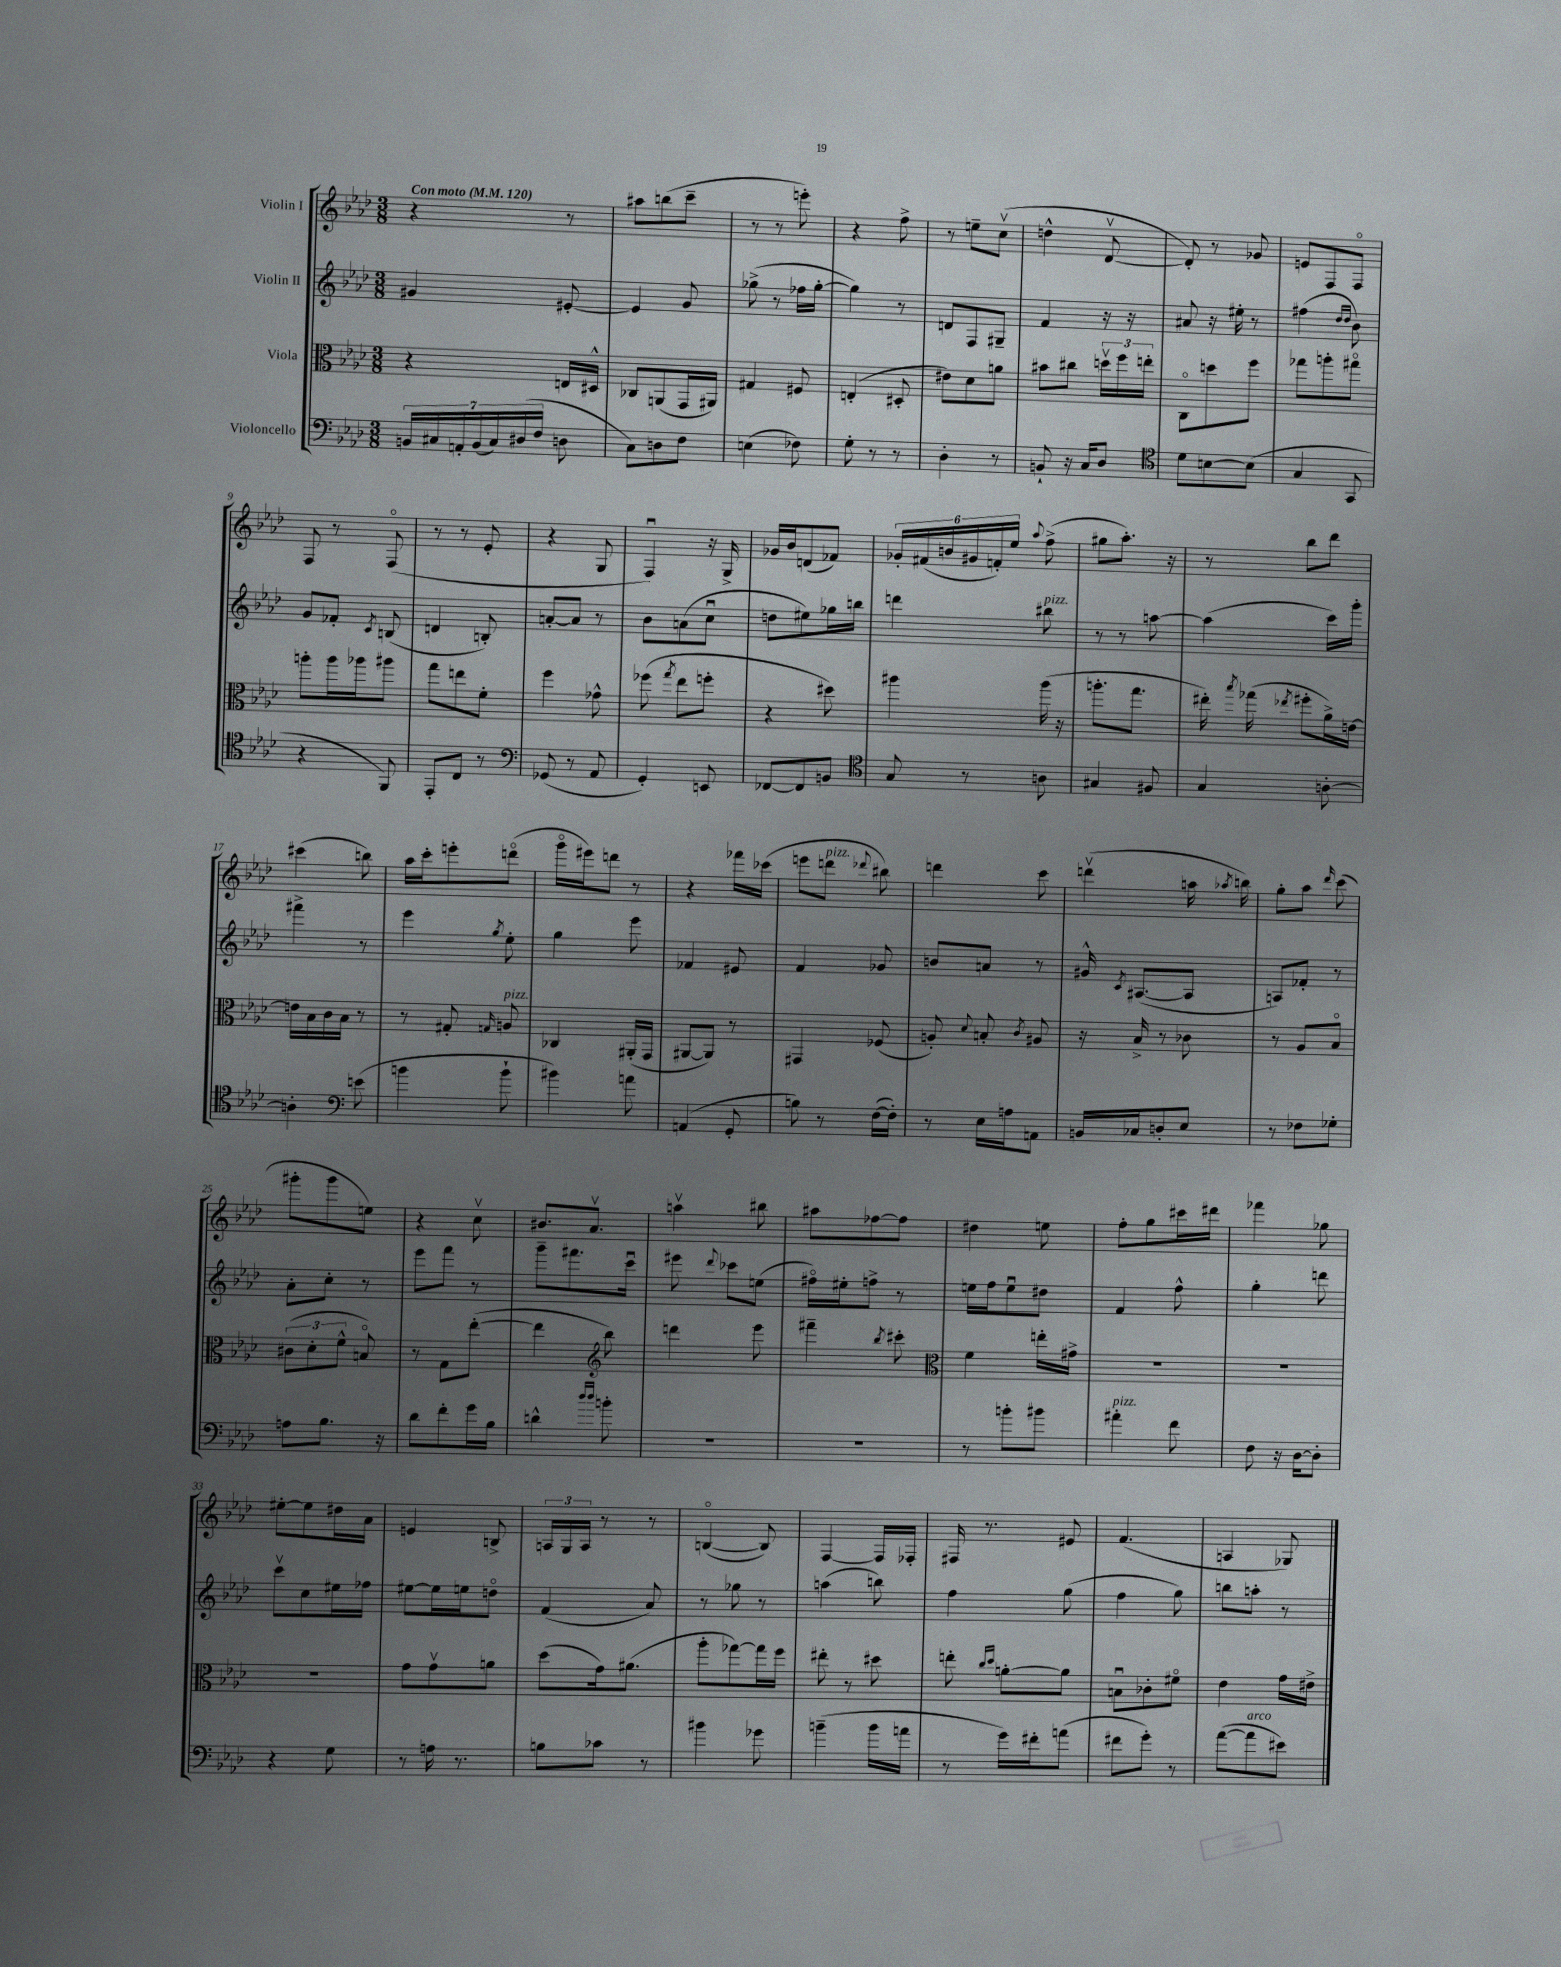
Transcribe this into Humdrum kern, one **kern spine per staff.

**kern	**kern	**kern	**kern
*part4	*part3	*part2	*part1
*staff4	*staff3	*staff2	*staff1
*I"Violoncello	*I"Viola	*I"Violin II	*I"Violin I
*clefF4	*clefC3	*clefG2	*clefG2
*k[b-e-a-d-]	*k[b-e-a-d-]	*k[b-e-a-d-]	*k[b-e-a-d-]
*M3/8	*M3/8	*M3/8	*M3/8
*MM120	*MM120	*MM120	*MM120
=1	=1	=1	=1
!	!	!	!LO:TX:a:B:t=Con moto
28BBn/LL	4r	4g#X/	4r
28C#X/	.	.	.
28AAn'/	.	.	.
(28BB/	.	.	.
28C#/)	.	.	.
(28D#X/	.	.	.
28F/JJ	.	.	.
8Dn\	16En/LL	[8e#X'/	8r
.	16D#X^^/JJ	.	.
=2	=2	=2	=2
8C\L)	8C-X/L	4e#/]	8aa#X\L
8Dn\	(8AAn/	.	(8bbn\
8F\J	16GG/L	8g/	8ccc~\J
.	16AA#X/JJ)	.	.
=3	=3	=3	=3
(4En\	4G#X/	(8gg-X^\	8r
.	.	8r	8r
8F-X\)	8F#X/	16ff-X\LL	8eeen'\)
.	.	[16gg-'\JJ	.
=4	=4	=4	=4
8G'\	(4En'/	4gg-\])	4r
8r	.	.	.
8r	8D#X'/	8r	8ff^\
=5	=5	=5	=5
4D-'\	8e#X\L)	8dn/L	8r
.	8d-\	8F/	8een~\L
8r	8an\J	8G#X~/J	(8ccv\J
=6	=6	=6	=6
8BBn`/	8b#X\L	4f/	4ddn^^\
16r	8cc#X\J	.	.
16C/KL	.	.	.
8D-/J	24ddnv\LL	16r	[8d-v/
.	24ff\	.	.
.	.	16r	.
.	24een'\JJ	.	.
=7	=7	=7	=7
*clefC4	*	*	*
8d-\L	8C\L	8a#X/	8d-'/])
[8Bn\	8ddn\	16r	8r
.	.	16ee#X'\	.
(8B\J]	8ff\J	8r	8g-X/
=8	=8	=8	=8
4G/	8gg-X\L	(4ff#X\	8en/L
.	8aan'\	.	8F/
.	.	16qqdd-/LL	.
.	.	16qqdd-/JJ	.
8GG/	8gg#X\J	8b-\)	8F/J
!!LO:LB:g=z
=9	=9	=9	=9
4r	8aan'\L	8g/L	8F/
.	16aa\L	8f-X'/J	8r
.	16aa-X\J	.	.
.	.	8qc/	.
8FF/)	8aa#X\J	(8Bn/	(8F/
=10	=10	=10	=10
8EE-'/L	8gg\L	4dn/	8r
8C/J	8een\	.	8r
8r	8f'\J	8Bn'/)	8e-'/
=11	=11	=11	=11
*clefF4	*	*	*
(8GG-X/	4ff\	[8an'/L	4r
8r	.	8a/J]	.
8AA-/	8g-X^^\	8r	8G/
=12	=12	=12	=12
4GG'/)	(8ff-X\	8b-\L	4Fu/)
.	8qgg/	.	.
.	8ee-\L	(8an\	.
8EEn/	8ffn'\J	8ccu\J	16r
.	.	.	16G^/
=13	=13	=13	=13
[8FF-X/L	4r	8ddn\L	16g-X/LL
.	.	.	16b-/J
8FF-/]	.	8ee#X\)	(8dn/
8BBn/J	8dd#X\)	16gg-X\L	8f-X/J)
.	.	16bbn\JJ	.
=14	=14	=14	=14
*clefC4	*	*	*
8G/	4aa#X\	4dddn\	24g-X'/LL
.	.	.	(24f#X/
.	.	.	24bn/
8r	.	.	24g#X/
.	.	.	24fn'/)
.	.	.	24ee-/JJ
.	.	.	8qqaa-/
!	!	!LO:TX:a:i:t=pizz.	!
8An\	(16aa#\	8bb#X\	(8ff^\
.	16r	.	.
=15	=15	=15	=15
4G#X/	8.aan'\L	8r	8gg#X\L
.	.	8r	8.aa-'\J)
.	8.gg\J	.	.
8F#X/	.	[8aan\	.
.	.	.	16r
=16	=16	=16	=16
4G/	16ee#X'\)	(4aa\]	8r
.	8qbb-/	.	.
.	(16gg-X\	.	.
.	8qee-X/	.	.
.	8ff#X'\L	.	8bb-\L
[8An'\	16a-^\L)	16ccc\LL)	8ddd-\J
.	[16en\JJ	16ggg'\JJ	.
!!LO:LB:g=z
=17	=17	=17	=17
4An'\]	16en\LL]	4fff#X^\	(4ccc#X\
.	16B-\	.	.
.	16c\	.	.
.	16B-\JJ	.	.
*clefF4	*	*	*
(8en\	8r	8r	8bbn\)
=18	=18	=18	=18
4bn\	8r	4eee-\	16aa-\LL
.	.	.	16ccc'\J
.	8G#X'/	.	8eeen'\
.	16qqGn/	8qgg/	.
!	!LO:TX:a:i:t=pizz.	!	!
8b`\	8An/	8ee-'\	(8dddn\J
=19	=19	=19	=19
4b#X\)	4C-X/	4gg\	16ggg\LL
.	.	.	16eee#X\J)
.	.	.	8dddn\J
8an\	(16AA#X'/LL	8eee-\	8r
.	16GG/JJ	.	.
=20	=20	=20	=20
(4AAn/	[8AA#X/L	4f-X/	4r
.	8AA#/J])	.	.
8GG'/	8r	8e#X/	16fff-X\LL
.	.	.	(16ccc-X\JJ
=21	=21	=21	=21
8Bn\)	4GG#X/	4f/	8eeen\L
!	!	!	!LO:TX:a:i:t=pizz.
8r	.	.	8dddn\J
.	.	.	8qqddd-X/
([16F\LL	(8F-X/	8g-X/	8bb#X\)
16F'\JJ])	.	.	.
=22	=22	=22	=22
8r	8An'/)	8bn/L	4dddn\
.	8qqd-/	.	.
16E-\LL	8Bn'/	8an/J	.
16An\J	.	.	.
.	8qc/	.	.
8AAn\J	8A#X/	8r	8ccc\
=23	=23	=23	=23
16BBn/LL	16r	16g#X^^/	(4dddnv\
.	.	8qc/	.
16C-X/J	16B-^/	([8.A#X/L	.
8Dn'/	8r	.	.
8E-/J	8c-X\	8A#/J]	16aan\
.	.	.	8qaa-X/
.	.	.	16bbn\)
=24	=24	=24	=24
8r	8r	8An/L)	8gg'\L
8F-X\L	8A-/L	8f-X'/J	8aa-\J
.	.	.	16qqddd-/
8G-X'\J	8B-/J	8r	(8ccc\
!!LO:LB:g=z
=25	=25	=25	=25
8An\L	(12c#X\L	8a-'\L	8ggg#X'\L
.	12d-'\	.	.
8.B-\J	.	8cc'\J	8ggg#\
.	12f^^\J	.	.
.	8Bn/)	8r	8een\J)
16r	.	.	.
=26	=26	=26	=26
8d-\L	8r	8eee-\L	4r
8f'\	8G\L	8fff\J	.
16g\L	([8ee-'\J	8r	8ccv\
16B-\JJ	.	.	.
=27	=27	=27	=27
4dn^^\	4ee-\]	8ggg~\L	8.b#X/L
.	.	8.fff#X\	.
.	.	.	8.a-v/J
16qqdd-/LL	.	.	.
16qqdd-/JJ	.	.	.
*	*clefG2	*	*
8bn'\	8bb-\)	.	.
.	.	16cccu\Jk	.
=28	=28	=28	=28
4.r	4dddn\	8eee#X\	4aanv\
.	.	8qqddd-/	.
.	.	8ccc-X\L	.
.	8eee-\	(8een\J	8bb#X\
=29	=29	=29	=29
4.r	4fff#X~\	16ff#X\LL)	8aa#X\L
.	.	16ee#X'\J	.
.	.	8ffn^\J	[8ff-X\
.	8qbb-/	.	.
.	8ccc#X'\	8r	8ff-\J]
=30	=30	=30	=30
*	*clefC3	*	*
8r	4f\	16een\LL	4dd#X\
.	.	16ff\J	.
8bn'\L	.	8eeu\	.
8b#X\J	16een'\LL	8dd#X\J	8een\
.	16g#X^\JJ	.	.
=31	=31	=31	=31
!LO:TX:a:i:t=pizz.	!	!	!
4a#X'\	4.r	4f/	8ff'\L
.	.	.	8gg\
8f\	.	8ff^^\	16ccc#X\L
.	.	.	16ddd#X\JJ
=32	=32	=32	=32
8F\	4.r	4gg'\	4fff-X\
16r	.	.	.
[16D-\KL	.	.	.
8D-'\J]	.	8dddn\	8gg-X\
!!LO:LB:g=z
=33	=33	=33	=33
4r	4.r	8cccv\L	[8ee#X'\L
.	.	8cc\	8ee#\]
8G\	.	16ee#X\L	16dd#X\L
.	.	16ff-X\JJ	16a-\JJ
=34	=34	=34	=34
8r	8g\L	[8ee#X\L	4en/
16An\	8gv\	16ee#\L]	.
8.r	.	16een\J	.
.	8an\J	8ddn\J	8Bn^/
=35	=35	=35	=35
8Bn\L	(8dd-\L	(4f/	24An/LL
.	.	.	24G/
.	.	.	24A/JJ
8c-X\J	16g\k)	.	8r
.	(8.a#X\J	.	.
8r	.	8a-/)	8r
=36	=36	=36	=36
4b#X\	8aa-'\L	8r	([4Bn/
.	[8gg-X\)	8gg-X\	.
8g-X\	16gg-\L]	8r	8B/])
.	16ff\JJ	.	.
=37	=37	=37	=37
(4bn~\	8ee#X'\	(4aan\	[4F/
.	8r	.	.
16b\LL	8dd#X\	8bbn\)	16F/LL]
16an\JJ	.	.	16F-X'/JJ
=38	=38	=38	=38
8r	8een'\	4ff\	16F#X/
.	.	.	8.r
.	16qqcc/LL	.	.
.	16qqdd-/JJ	.	.
16g\LL)	[8an'\L	.	.
16f#X'\J	.	.	.
(8an\J	8a\J]	(8gg\	8e#X/
=39	=39	=39	=39
8f#X\L	8Bnu\L	4ff\	(4.f/
8g'\J)	8c-X'\	.	.
8r	8f#X\J	8gg\)	.
=40	=40	=40	=40
([8a-\L	4e-\	8bbn\L	4An/
!LO:TX:a:i:t=arco	!	!	!
8a-\]	.	8aan'\J	.
8e#X\J)	16g\LL	8r	8G-X/)
.	16e#X^\JJ	.	.
==	==	==	==
*-	*-	*-	*-
